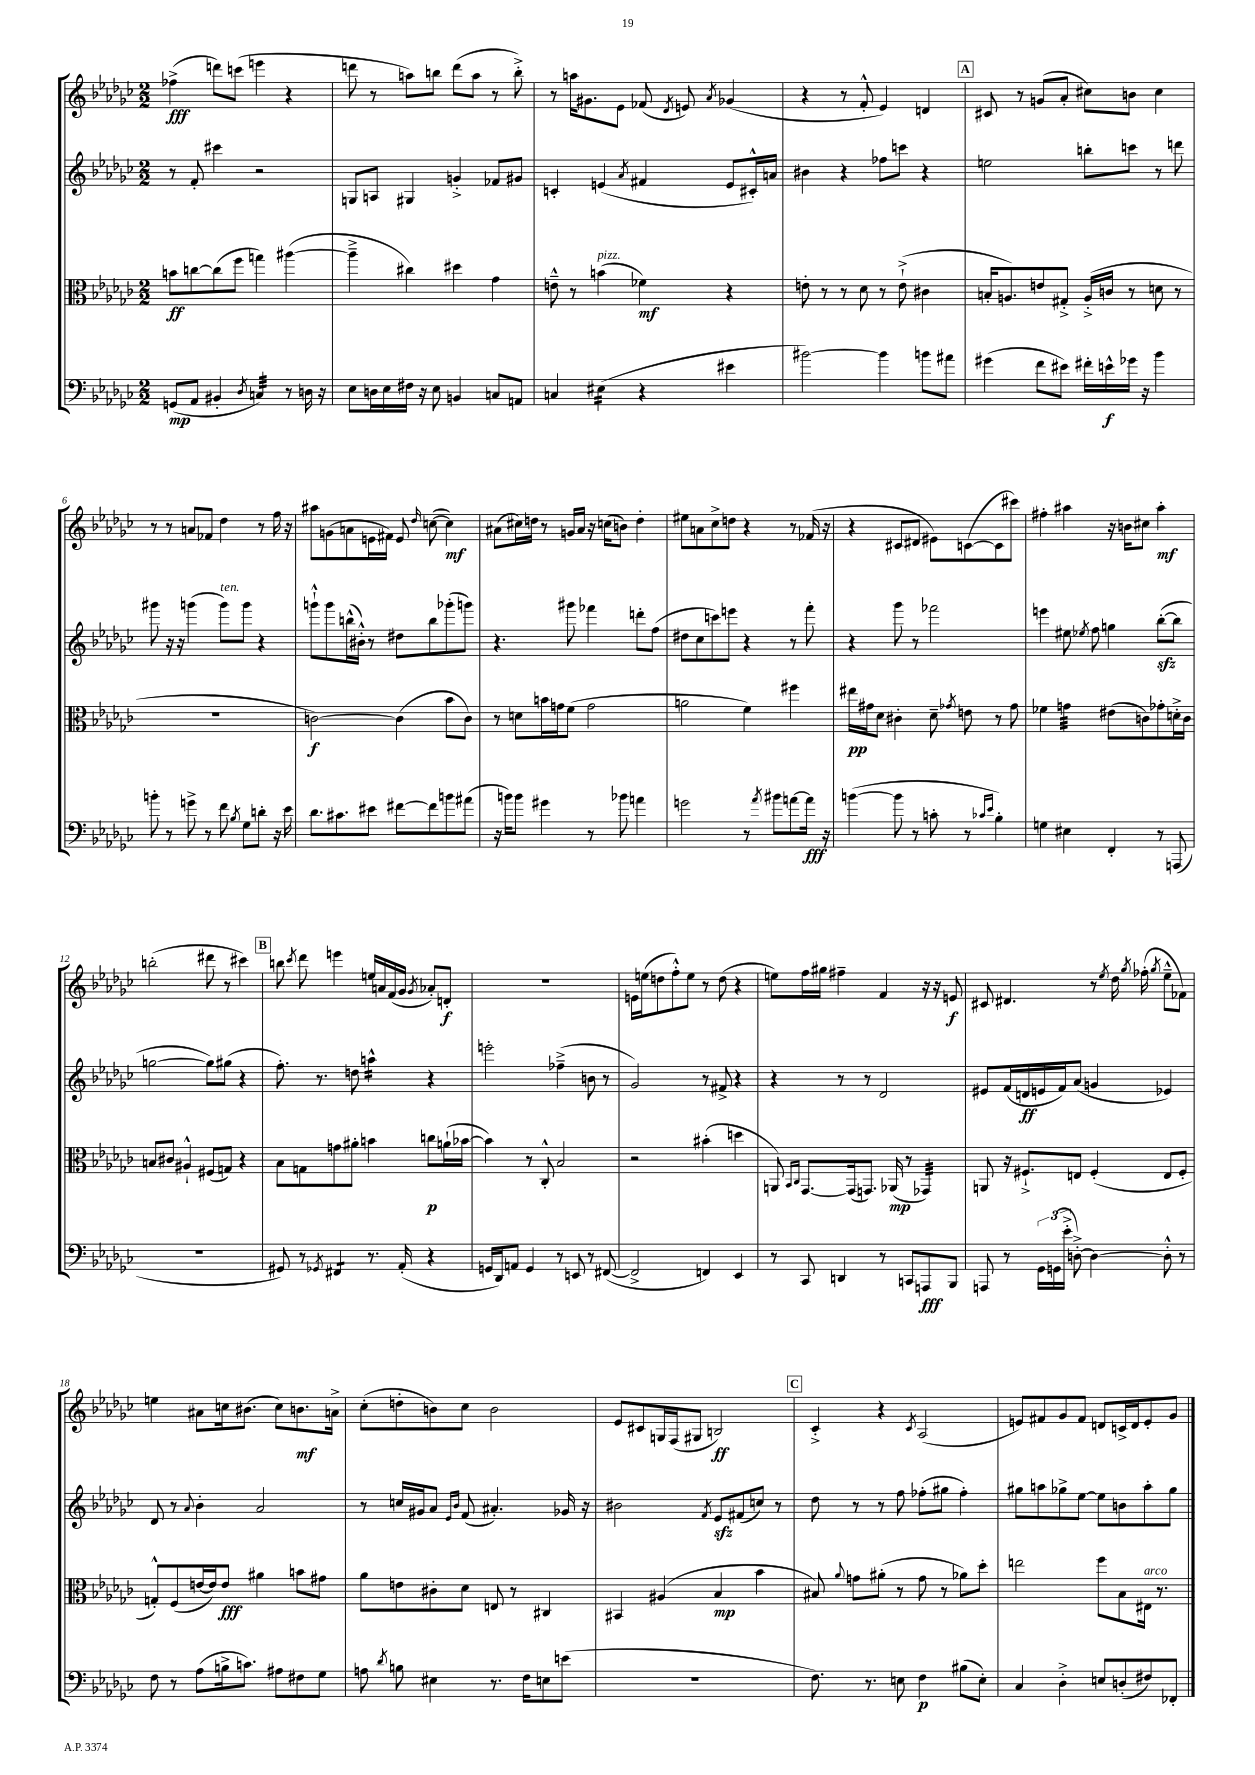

**kern	**kern	**kern	**kern
*staff4	*staff3	*staff2	*staff1
*clefF4	*clefC3	*clefG2	*clefG2
*k[b-e-a-d-g-c-]	*k[b-e-a-d-g-c-]	*k[b-e-a-d-g-c-]	*k[b-e-a-d-g-c-]
*M2/2	*M2/2	*M2/2	*M2/2
(8GG	8b	8r	(4ff-^
8AA-	[8cc	8f'	.
4BB#'	(8cc]	4ccc#	8ddd)
.	8ff	.	(8ccc
8qD-	.	.	.
4C)	4gg)	2r	4eee
8r	([4aa#	.	4r
16D	.	.	.
16r	.	.	.
=	=	=	=
8E-	4aa#~^]	8G	8ddd
16D	.	8A	8r
16E-	.	.	.
16F#	4cc#)	4G#	8aa)
16r	.	.	.
8E-	.	.	8bb
4BB	4dd#	4g'^	(8ddd
.	.	.	8aa
8C	4g-	8f-	8r
8AA	.	8g#	8bb'^)
=	=	=	=
4C	8e~^^	4c'	8r
.	8r	.	16aa
.	.	.	8.g#
(4E#	(4b	(4e	.
.	.	.	8e-
.	.	8qa-	.
4r	4f-)	4f#	(8f-
.	.	.	8qd-
.	.	.	8e)
.	.	.	8qa-
4e#	4r	8e	(4g-
.	.	16c#'^^)	.
.	.	16a	.
=	=	=	=
[2b#)	8e'	4b#	4r
.	8r	.	.
.	8r	4r	8r
.	8d-	.	8f'^^
4b#]	8r	8ff-	4e-)
.	(8e`^	8ccc	.
8b	4c#	4r	4d
8a#	.	.	.
=	=	=	=
(4g#	16B'	2ee	8c#
.	8.A)	.	.
.	.	.	8r
8f	8e	.	(8g
8e#)	8G#'^	.	8a-'
16f#'	(16A'^	8bb'	8cc#)
16e^^	16c	.	.
16g-	8r	8ccc	8b
16r	.	.	.
4b-	8d	8r	4cc#
.	8r	8ddd	.
=	=	=	=
8b'	1r	8ggg#	8r
8r	.	16r	8r
.	.	16r	.
8g^	.	(4ggg	8a
8r	.	.	8f-
8f	.	8ggg)	4dd-
8qB-	.	.	.
8G-	.	8ggg	.
8d'	.	4r	8r
16r	.	.	16ff
16e-	.	.	16r
=	=	=	=
8.d-	[2c)	8ggg`^^	8aa#
.	.	8ggg	(8g
8.c#	.	.	.
.	.	(16bb^^	8a
.	.	16b#'^^)	.
8e#	.	8r	16e
.	.	.	16f#)
[8f#	(4c]	8dd#	8e
.	.	.	16qqdd-
8f#]	.	8bb	([8cc
8b	8b-	(8ggg-'	4cc])
(8a#	8c)	8ggg)	.
=	=	=	=
16r	8r	4.r	(8a#
16b)	.	.	.
8b	8d	.	16cc#)
.	.	.	16dd
4g#	16b	.	8r
.	16g	.	.
.	(8f	8ggg#	16g
.	.	.	16a#
8r	2g	4fff-	16r
.	.	.	(16cc
8b-	.	.	8b)
4a	.	8ddd'	4dd'
.	.	(8ff	.
=	=	=	=
2g	2a	8dd#	8ee#
.	.	8cc-	8a
.	.	8ccc)	8cc-^
.	.	8eee	8dd
8r	4f)	4r	4r
8qa-	.	.	.
8b#	.	.	.
[8a	4ff#	8r	8r
16a]	.	8fff'	(16f-
16r	.	.	16r
=	=	=	=
([4b	16ee#	4r	4r
.	16g#	.	.
.	8d-	.	.
8b]	4c#'	8ggg-	8c#
8r	.	8r	8d#
8c'	8d-~	2fff-	8e#)
.	8qg-	.	.
8r	8e	.	([8c
16qqc-	.	.	.
16qqe-	.	.	.
4B-')	8r	.	8c]
.	8g-	.	8ccc#)
=	=	=	=
4G	4f-	4eee	4ff#'
4E#	4g	8ee#	4aa#
.	.	8qee-	.
.	.	8ff	.
4FF'	(8e#	4gg	16r
.	.	.	16b
.	8c)	.	8cc#
8r	8g-'	([8bb-'	4aa#'
(8AAA	16d'^	8bb-]	.
.	16c	.	.
=	=	=	=
1r	8B	[2gg	(2bb'
.	8c#	.	.
.	4A#`^^	.	.
.	(8F#	8gg])	8ddd#
.	8G)	(8gg#	8r
.	4r	4r	4ccc#)
=	=	=	=
8GG#)	8B-	8.ff')	8bb
.	.	.	8qccc-
8r	8G	.	8ddd-
.	.	8.r	.
8qGG-	.	.	.
4FF#	8g	.	4eee
.	8a#'	8dd	.
8.r	4b	4aa^^	16ee
.	.	.	16a
.	.	.	(16f
(16AA-'	.	.	16g-
.	.	.	8qg-
4r	8cc	4r	8a-')
.	(16a`	.	8d'
.	[16b-	.	.
=	=	=	=
16GG	4b-])	2eee'	1r
16DD-)	.	.	.
8AA	.	.	.
4GG	8r	.	.
.	8C-'^^	.	.
8r	2B-	(4ff-~^	.
8EE	.	.	.
8r	.	8b	.
([8FF#	.	8r	.
=	=	=	=
2FF#^]	2r	2g-)	16e
.	.	.	(16ee
.	.	.	8dd
.	.	.	8ff'^^)
.	.	.	8ee
4FF)	(4b#'	8r	8r
.	.	8f#^	(8dd
4EE-	4dd	4r	4r
=	=	=	=
8r	8AA)	4r	8ee)
.	16qqBB-	.	.
.	16qqC-	.	.
8CC-	[8.GG-	.	16ff
.	.	.	16gg#
4DD	.	8r	4ff#~
.	(16GG-]	.	.
.	8.GG)	8r	.
8r	.	2d-	4f
.	(16AA-	.	.
8CC	8r	.	.
8AAA	4GG-)	.	16r
.	.	.	16r
8BBB-	.	.	8e
=	=	=	=
8AAA	8AA	8e#	8c#
8r	16r	(16f	4.d#
.	8.F#`^	16d	.
24GG-	.	16e	.
(24GG	.	.	.
.	.	16f)	.
24e-'^	.	.	.
[8D'^)	8E	(8a-	.
4D_	(4F#'	4g	8r
.	.	.	8qee-
.	.	.	16dd-
.	.	.	8qgg-
.	.	.	(16ff-'
.	.	.	8qgg-
8D'^^]	8E	4e-)	8ee-~^^
8r	8F#'	.	8f-)
=	=	=	=
8F	8G'^^)	8d-	4ee
8r	(8F	8r	.
.	.	8qqa-	.
(8A-	[16e	4b-'	8a#
.	16e])	.	.
16B^	8e	.	16cc
8.c)	.	.	(8.b#
.	4a#	2a-	.
8A#	.	.	8cc)
8F#	8b	.	8.b
8G-	8g#	.	.
.	.	.	16a^
=	=	=	=
8A	8a-	8r	(8cc-'
8qd-	.	.	.
8B	8e	16cc	8dd'
.	.	16g#	.
4E#	8c#'	8a-	8b)
.	.	16qqe-	.
.	.	16qqb-	.
.	8d-	(8f	8cc-
8.r	8E	4.a#')	2b
.	8r	.	.
16F	.	.	.
8E	4C#	.	.
(8e	.	16g-	.
.	.	16r	.
=	=	=	=
1r	4BB#	2b#	8e-
.	.	.	8c#
.	(4A#	.	16G
.	.	.	(16F
.	.	.	8G#
.	.	8qf	.
.	4B-	8e-	2B)
.	.	(8f#	.
.	4b-	8cc)	.
.	.	8r	.
=	=	=	=
8.F)	8B#)	8dd-	4c-'^
.	8qqa-	.	.
.	8g	8r	.
8.r	.	.	.
.	(8a#'	8r	4r
8E	8r	8ff	.
.	.	.	8qc-
4F	8g	(8ff-'	(2A-
.	8r	8gg#	.
(8B#	8a-)	4ff-')	.
8E')	8dd-'	.	.
=	=	=	=
4C-	2ee	8gg#	8e)
.	.	8aa	8f#
4D-'^	.	8gg-^	8g-
.	.	[8ee-	8f#
8E	8ff	8ee-]	8d
(8D'	8B-	8b	16c^
.	.	.	16d
8F#)	16E#	8aa'	8e'
.	8.r	.	.
8FF-'	.	8gg-	8g-
==	==	==	==
*-	*-	*-	*-
